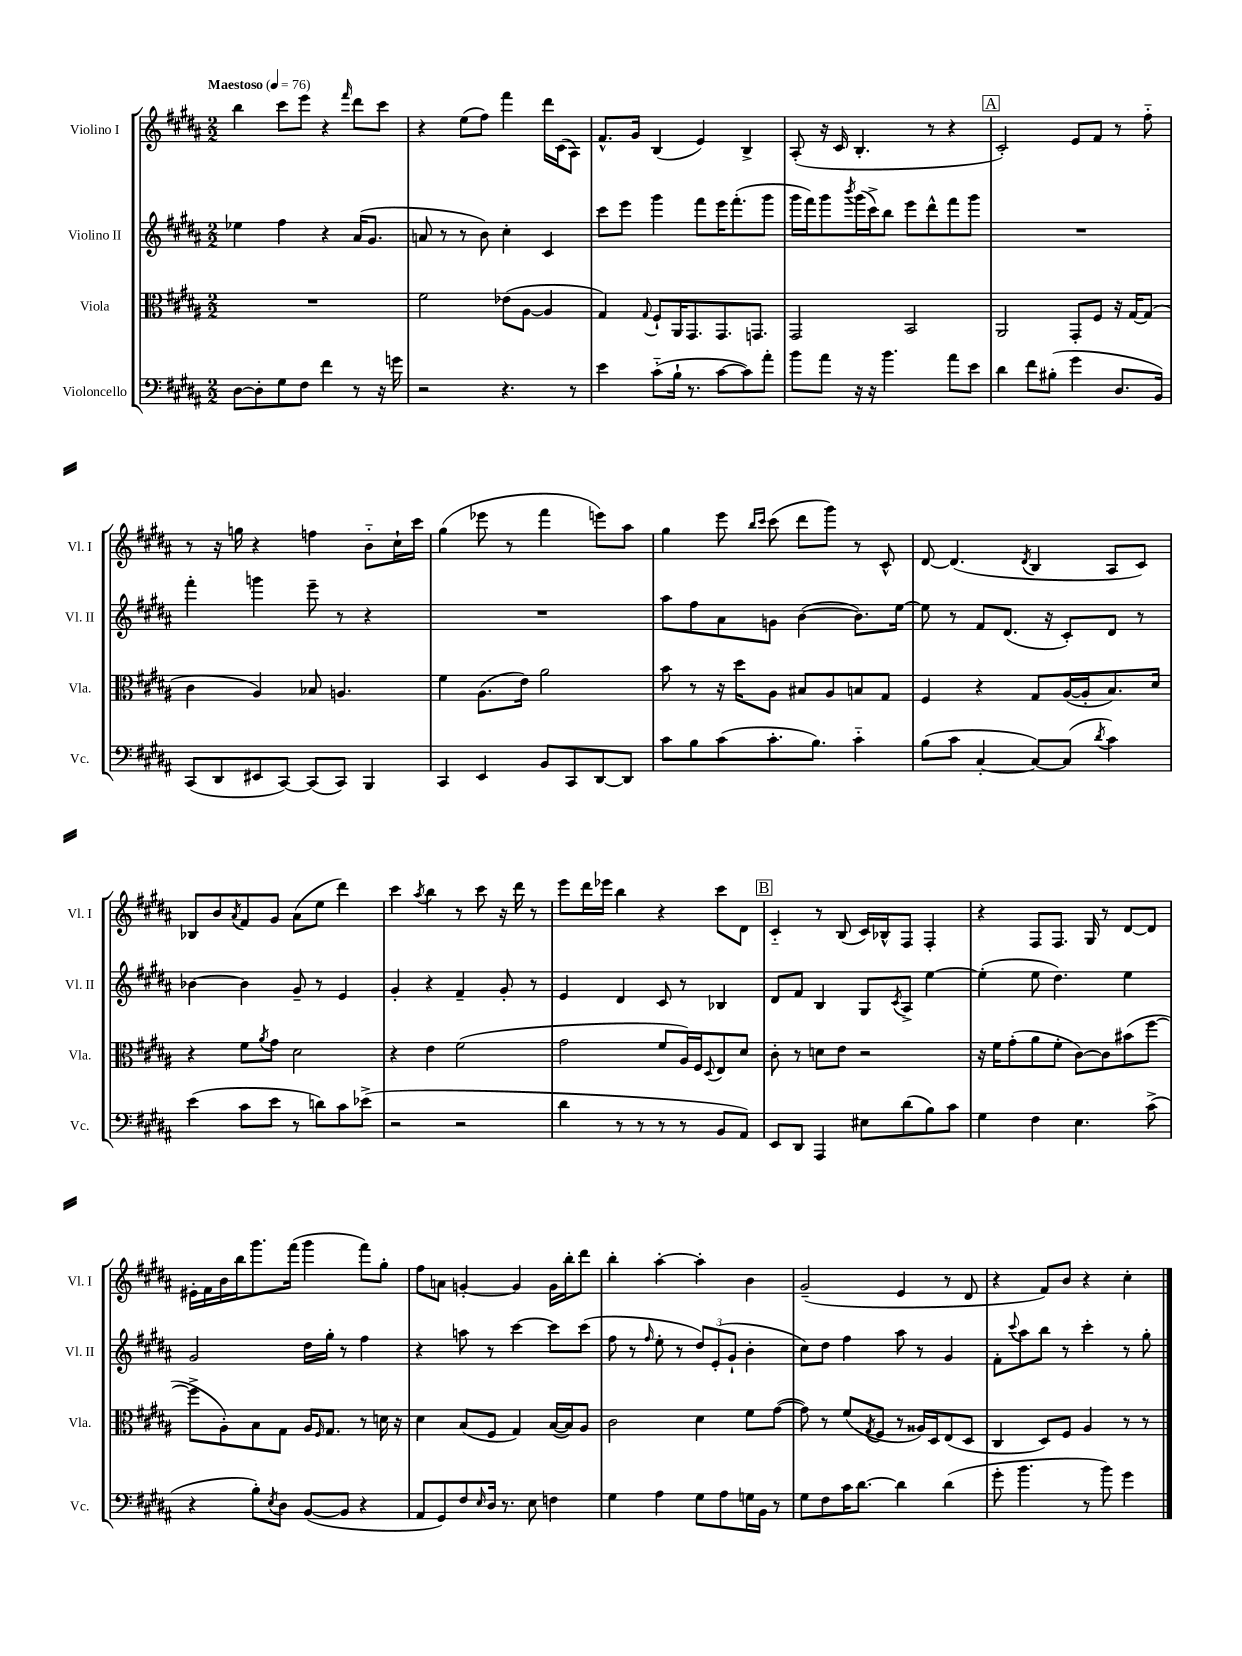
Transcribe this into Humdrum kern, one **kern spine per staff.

**kern	**kern	**kern	**kern
*staff4	*staff3	*staff2	*staff1
*clefF4	*clefC3	*clefG2	*clefG2
*k[f#c#g#d#a#]	*k[f#c#g#d#a#]	*k[f#c#g#d#a#]	*k[f#c#g#d#a#]
*M2/2	*M2/2	*M2/2	*M2/2
*MM76	*MM76	*MM76	*MM76
[8D#	1r	4ee-	4bb
8D#']	.	.	.
8G#	.	4ff#	8ccc#
8F#	.	.	8eee
4f#	.	4r	4r
.	.	.	16qqfff#
8r	.	(16a#	8ddd#
.	.	8.g#	.
16r	.	.	8ccc#
16g	.	.	.
=	=	=	=
2r	2f#	8a	4r
.	.	8r	.
.	.	8r	(8ee
.	.	8b)	8ff#)
4.r	(8e-	4cc#'	4fff#
.	[8A#	.	.
.	4A#]	4c#	16ddd#
.	.	.	(16c#
8r	.	.	8A#)
=	=	=	=
4e	4G#)	8ccc#	8.f#^^
.	.	8eee	.
.	.	.	16g#
.	8qqG#	.	.
(8c#'~	8F#`	4ggg#	(4B
16B`	16AA#	.	.
8.r	8.GG#	.	.
.	.	8fff#	4e)
[8c#	8.GG#	16eee	.
.	.	(8.fff#'	.
8c#])	.	.	4B^
.	8.GG	.	.
8a#'	.	8ggg#	.
=	=	=	=
8b	2GG#	16ggg#	(8A#'
.	.	16fff#)	.
8a#	.	8ggg#	16r
.	.	.	16c#
.	.	8qbbb	.
16r	.	(16ggg#	4.B'
16r	.	16ccc#^)	.
4.b	.	8bb	.
.	2BB	8eee	.
.	.	8ddd#^^	8r
8a#	.	8fff#	4r
8e	.	8ggg#	.
=	=	=	=
4d#	2AA#	1r	2c#')
8f#	.	.	.
(8B#'	.	.	.
4g#	8GG#'	.	8e
.	8F#	.	8f#
8.D#	16r	.	8r
.	[16G#	.	.
.	(8G#]	.	8ff#'~
16BB)	.	.	.
=	=	=	=
(8CC#	4c#	4fff#'	8r
8DD#	.	.	16r
.	.	.	16gg
8EE#	4A#)	4ggg	4r
[8CC#)	.	.	.
(8CC#]	8B-	8eee~	4ff
8CC#)	4.A	8r	.
4BBB	.	4r	8b'~
.	.	.	16cc#`
.	.	.	16ccc#
=	=	=	=
4CC#	4f#	1r	(4gg#
4EE	(8.A#	.	8eee-
.	.	.	8r
.	16e)	.	.
8BB	2a#	.	4fff#
8CC#	.	.	.
[8DD#	.	.	8eee)
8DD#]	.	.	8aa#
=	=	=	=
8c#	8b	8aa#	4gg#
8B	8r	8ff#	.
(8c#	16r	8a#	8eee
.	16dd#	.	.
.	.	.	16qqbb
.	.	.	16qqccc#
8.c#'	8A#	8g	(8ccc#
.	8B#	([4b	8ddd#
8.B)	.	.	.
.	8A#	.	8ggg#)
4c#'~	8B	8.b])	8r
.	8G#	.	8c#^^
.	.	[16ee	.
=	=	=	=
(8B	4F#	8ee]	[8d#
8c#	.	8r	(4.d#]
[4C#'	4r	8f#	.
.	.	(8.d#	.
.	.	.	8qd#
8C#_)	8G#	.	4B
.	.	16r	.
(8C#]	([16A#	8c#')	.
.	16A#']	.	.
8qd#	.	.	.
4c#)	8.B)	8d#	8A#
.	.	8r	8c#)
.	16d#	.	.
=	=	=	=
(4e	4r	[4b-	8B-
.	.	.	8b
.	.	.	8qa#
8c#	8f#	4b-]	8f#
.	8qa#	.	.
8e	8g#	.	8g#
8r	2d#	8g#~	(8a#
8d)	.	8r	8ee
8c#	.	4e	4ddd#)
(8e-^	.	.	.
=	=	=	=
2r	4r	4g#'	4ccc#
.	.	.	8qaa#
.	4e	4r	4bb
2r	(2f#	4f#~	8r
.	.	.	8ccc#
.	.	8g#'	16r
.	.	.	16ddd#
.	.	8r	8r
=	=	=	=
4d#	2g#	4e	8eee
.	.	.	16ddd#
.	.	.	16eee-
8r	.	4d#	4bb
8r	.	.	.
8r	8f#	8c#	4r
8r	16A#)	8r	.
.	16F#	.	.
.	8qqD#	.	.
8BB	8E	4B-	8ccc#
8AA#)	8d#	.	8d#
=	=	=	=
8EE	8c#'	8d#	4c#'~
8DD#	8r	8f#	.
4AAA#	8d	4B	8r
.	8e	.	(8B
8E#	2r	8G#	16c#)
.	.	.	16B-^^
.	.	8qc#	.
(8d#	.	8A#^	8F#
8B)	.	[4ee	4F#'
8c#	.	.	.
=	=	=	=
4G#	16r	(4ee']	4r
.	16f#	.	.
.	(8g#'	.	.
4F#	8a#	8ee	8F#
.	8f#'	4.dd#)	8.F#
4.E	[8c#)	.	.
.	.	.	16G#
.	8c#]	.	8r
.	(8b#	4ee	[8d#
(8c#^	[8ff#	.	8d#]
=	=	=	=
4r	8ff#^]	2g#	16e#'
.	.	.	16f#
.	8A#')	.	16b
.	.	.	16bb
8B')	8B	.	8.ggg#
8qE	.	.	.
8D#	8G#	.	.
.	.	.	(16fff#
([8BB	16A#	16dd#	4ggg#
.	16qqF#	.	.
.	8.G#	16gg#'	.
8BB]	.	8r	.
4r	8r	4ff#	8fff#)
.	16d	.	8gg#'
.	16r	.	.
=	=	=	=
8AA#	4d#	4r	8ff#
8GG#)	.	.	8a
8F#	(8B	8aa	[4g'
16qqE	.	.	.
16D#	8F#	8r	.
8.r	.	.	.
.	4G#)	[4ccc#	4g]
8E	.	.	.
4F	([16B	8ccc#]	16g
.	16B])	.	16bb'
.	8A#	(8ccc#	8ddd#
=	=	=	=
4G#	2c#	8ff#	4bb'
.	.	8r	.
.	.	16qqff#	.
4A#	.	8ee'	[4aa#'
.	.	8r	.
8G#	4d#	12dd#)	4aa#']
.	.	(12e'	.
8A#	.	.	.
.	.	12g#`	.
16G	8f#	4b'	4b
16BB	.	.	.
8r	([8g#	.	.
=	=	=	=
8G#	8g#])	8cc#)	(2g#~
8F#	8r	8dd#	.
16c#	(8f#	4ff#	.
[8.d#	.	.	.
.	8qG#	.	.
.	8F#	.	.
4d#]	8r	8aa#	4e
.	16A##)	8r	.
.	16D#	.	.
(4d#	(8E	4g#	8r
.	8D#	.	8d#
=	=	=	=
8g#'	4C#	8f#'	4r
.	.	8qqccc#	.
4.b	.	8aa#	.
.	8D#)	8bb	8f#)
.	8F#	8r	8b
8r	4A#	4ccc#'	4r
8b)	.	.	.
4g#	8r	8r	4cc#'
.	8r	8gg#'	.
==	==	==	==
*-	*-	*-	*-
